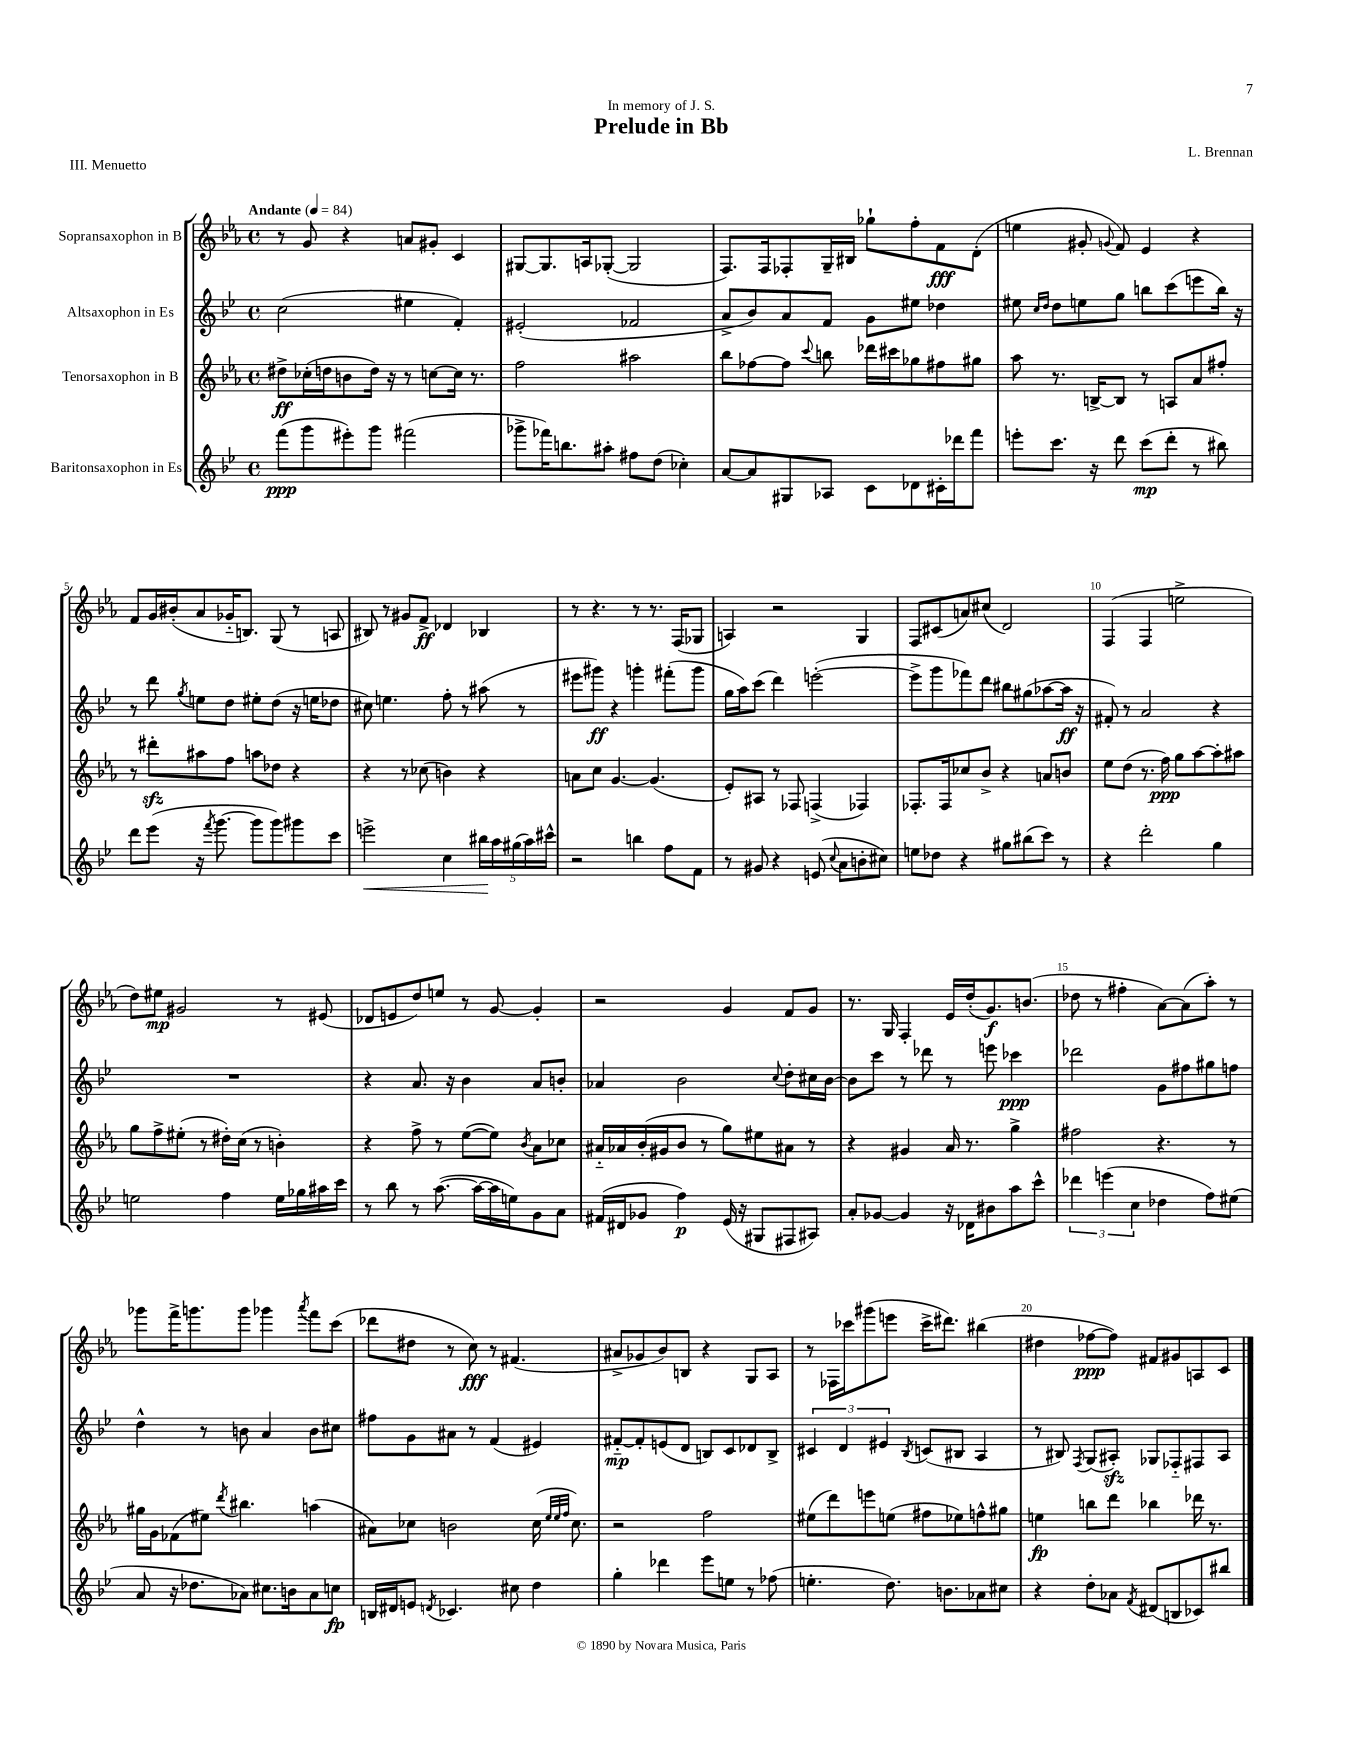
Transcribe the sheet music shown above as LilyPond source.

\header { title = "Prelude in Bb" composer = "L. Brennan" dedication = "In memory of J. S." piece = "III. Menuetto" }
<<
\new StaffGroup <<
\new Staff = "s0" \with { instrumentName = "Sopransaxophon in B" } {
    \clef treble \key ees \major \defaultTimeSignature \time 4/4 \tempo "Andante" 4 = 84
    \autoBeamOff r8 g'8 r4 a'8[ gis'8]-. c'4 |
    gis8[~ gis8. a16 ges8]~-.( ges2 |
    f8.[) f16 fes8-. g16-- bis16] ges''8[-! f''8-. f'8\fff d'8]-.( |
    e''4 gis'8-. \appoggiatura { g'8 } f'8) ees'4 r4 |
    f'8[ g'16 bis'16-.( aes'8 ges'16-_ b8.]) g8( r8 a8 |
    bis8) r8 gis'8[ f'8]->\ff des'4 bes4 |
    r8 r4. r8 r8. f16[( ges8] |
    a4) r2 g4 |
    f8[ cis'8( a'8) cis''8]( d'2) |
    f4( f4 e''2-> |
    d''8[) eis''8]\mp gis'2 r8 eis'8( |
    des'8[ e'8 d''8) e''8] r8 g'8~ g'4-. |
    r2 g'4 f'8[ g'8] |
    r8. g16 f4-. ees'16[ d''16-.( g'8.\f) b'8.]( |
    des''8 r8 fis''4-. aes'8[~) aes'8( aes''8]-.) r8 |
    ges'''8[ f'''16-> g'''8. g'''8] ges'''4 \acciaccatura { aes'''8 } f'''8[ c'''8]( |
    des'''8[ dis''8] r8 c''8\fff) r8 fis'4.( |
    ais'8[-> ges'8 bes'8) b8] r4 g8[ aes8] |
    r8 fes16[ ces'''16 gis'''8( e'''8] ces'''16[-> dis'''8.]) bis''4( |
    dis''4 fes''8[~\ppp fes''8]) fis'8[ gis'8 a8 c'8] \bar "|." |
}
\new Staff = "s1" \with { instrumentName = "Altsaxophon in Es" } {
    \clef treble \key bes \major \defaultTimeSignature \time 4/4
    \autoBeamOff c''2( eis''4 f'4-.) |
    eis'2-.( fes'2 |
    a'8[-> bes'8) a'8 f'8] g'8[ eis''8] des''4 |
    eis''8 \grace { c''16[ d''16] } d''8[ e''8 g''8] b''8[ c'''8( e'''8 b''16]) r16 |
    r8 d'''8 \acciaccatura { g''8 } e''8[ d''8] eis''8[-. d''8]( r16 e''16[ des''8] |
    cis''8) e''4. f''8-. r8 ais''8( r8 |
    eis'''8[ gis'''8]\ff) r4 g'''4-. fis'''8[-.( g'''8] |
    g''16[ a''16) c'''8]( d'''4) e'''2~-.( |
    e'''8[-> g'''8 fes'''8) d'''8] bis''8[ gis''8( aes''8~ aes''16]\ff r16 |
    fis'8-.) r8 a'2 r4 |
    R1 |
    r4 a'8. r16 bes'4 a'8[ b'8]-. |
    aes'4 bes'2 \appoggiatura { c''8 } d''8[-. cis''16 bes'16]~ |
    bes'8[ c'''8] r8 des'''8 r8 e'''8 ces'''4\ppp |
    des'''2 g'8[ fis''8 gis''8 f''8] |
    d''4-^ r8 b'8 a'4 b'8[ cis''8] |
    fis''8[ g'8 ais'8] r8 f'4( eis'4) |
    fis'8[~-_\mp fis'8-. e'8( d'8] b8[) c'8 des'8 b8]-> |
    \tuplet 3/2 { cis'4 d'4 eis'4 } \acciaccatura { bes8 } c'8[( bis8] a4 |
    r8 bis8) \acciaccatura { f8 } g8[( ais8]-.\sfz) ges8[ fes8-_ fis8 ais8] \bar "|." |
}
\new Staff = "s2" \with { instrumentName = "Tenorsaxophon in B" } {
    \clef treble \key ees \major \defaultTimeSignature \time 4/4
    \autoBeamOff dis''8[->\ff ces''16-.( d''16 b'8 d''16]) r16 r8 c''8[~ c''16] r8. |
    f''2 ais''2 |
    bes''8[ fes''8~ fes''8] \appoggiatura { c'''8 } b''8 des'''16[ cis'''16 ges''8 fis''8 gis''8] |
    aes''8 r8. b16[~-> b8] r8 a8[ aes'8 fis''8]-. |
    r8 dis'''8[-.\sfz ais''8 f''8] a''8[ des''8] r4 |
    r4 r8 ces''8( b'4) r4 |
    a'8[ c''8] g'4.~ g'4.( |
    ees'8[-.) ais8] r8 fes8 f4->( fes4) |
    fes8.[-. fes16 ces''8 bes'8]-> r4 a'8[ b'8] |
    ees''8[ d''8]( r8. f''16\ppp) g''8[ aes''8~ aes''8-. ais''8] |
    g''8[ f''8-> eis''8]-.( r8 dis''16[-.) c''16]( r8 b'4-.) |
    r4 f''8-> r8 ees''8[~( ees''8]) \acciaccatura { bes'8 } aes'8[ ces''8] |
    ais'16[-_ aes'16 bes'16-.( gis'16 bes'8] r8 g''8[) eis''8 ais'8] r8 |
    r4 gis'4 aes'16 r8. g''4-> |
    fis''2 r4. r8 |
    gis''16[ g'16 fes'8( eis''8]) \acciaccatura { d'''8 } bis''4. a''4( |
    ais'8[) ces''8] b'2 ces''16( \grace { ees''32[ ees''32 f''32] } ces''8.) |
    r2 f''2 |
    eis''8[( d'''8) e'''8 e''8]( fis''8[ ees''8) f''8-^ gis''8] |
    e''4\fp b''8[ d'''8] bes''4 des'''16 r8. \bar "|." |
}
\new Staff = "s3" \with { instrumentName = "Baritonsaxophon in Es" } {
    \clef treble \key bes \major \defaultTimeSignature \time 4/4
    \autoBeamOff f'''8[\ppp( g'''8 eis'''8-.) g'''8] fis'''2( |
    ges'''8[-> fes'''16) b''8. ais''8]-. fis''8[ d''8]( ces''4-.) |
    a'8[~ a'8 gis8 aes8] c'8[ des'8 cis'16-. des'''16 f'''8] |
    e'''8[-. c'''8.] r16 d'''8 c'''8[\mp( d'''8]-. r8 bis''8) |
    d'''8[ ees'''8]( r16 \acciaccatura { f'''8 } g'''8.~ g'''8[ g'''8) gis'''8 c'''8] |
    e'''2->\< c''4 \tuplet 5/4 { bis''16[\! a''16 gis''16( a''16) cis'''16]-^ } |
    r2 b''4 f''8[ f'8] |
    r8 gis'8 r4 e'8( \appoggiatura { c''8 } a'8[ b'8-. cis''8]) |
    e''8[ des''8] r4 gis''8[ bis''8( c'''8]) r8 |
    r4 d'''2-. g''4 |
    e''2 f''4 e''16[ ges''16 ais''16 c'''16] |
    r8 bes''8 r8 a''8.~( a''16[~ a''16 e''16) g'8 a'8] |
    fis'16[( dis'16 ges'8] f''4\p) ees'16( r16 gis8[ fis8 ais8]) |
    a'8[-. ges'8]~ ges'4 r16 des'16[ bis'8 a''8 c'''8]-^ |
    \tuplet 3/2 { des'''4 e'''4( c''4 } des''4 f''8[) eis''8]( |
    a'8 r16 des''8.[ aes'8]) cis''8.[ b'16 aes'8 c''8]\fp |
    b16[ dis'16 e'8] \acciaccatura { d'8 } ces'4. cis''8 d''4 |
    g''4-. des'''4 ees'''8[ e''8] r8 fes''8( |
    e''4.-. d''8.) b'8.[ aes'8 cis''8] |
    r4 d''8[-. aes'8] \acciaccatura { f'8 } dis'8[( b8 ces'8) bis''8] \bar "|." |
}
>>
>>
\layout { \context { \Score \override BarNumber.break-visibility = ##(#f #t #t) barNumberVisibility = #(every-nth-bar-number-visible 5) } }
